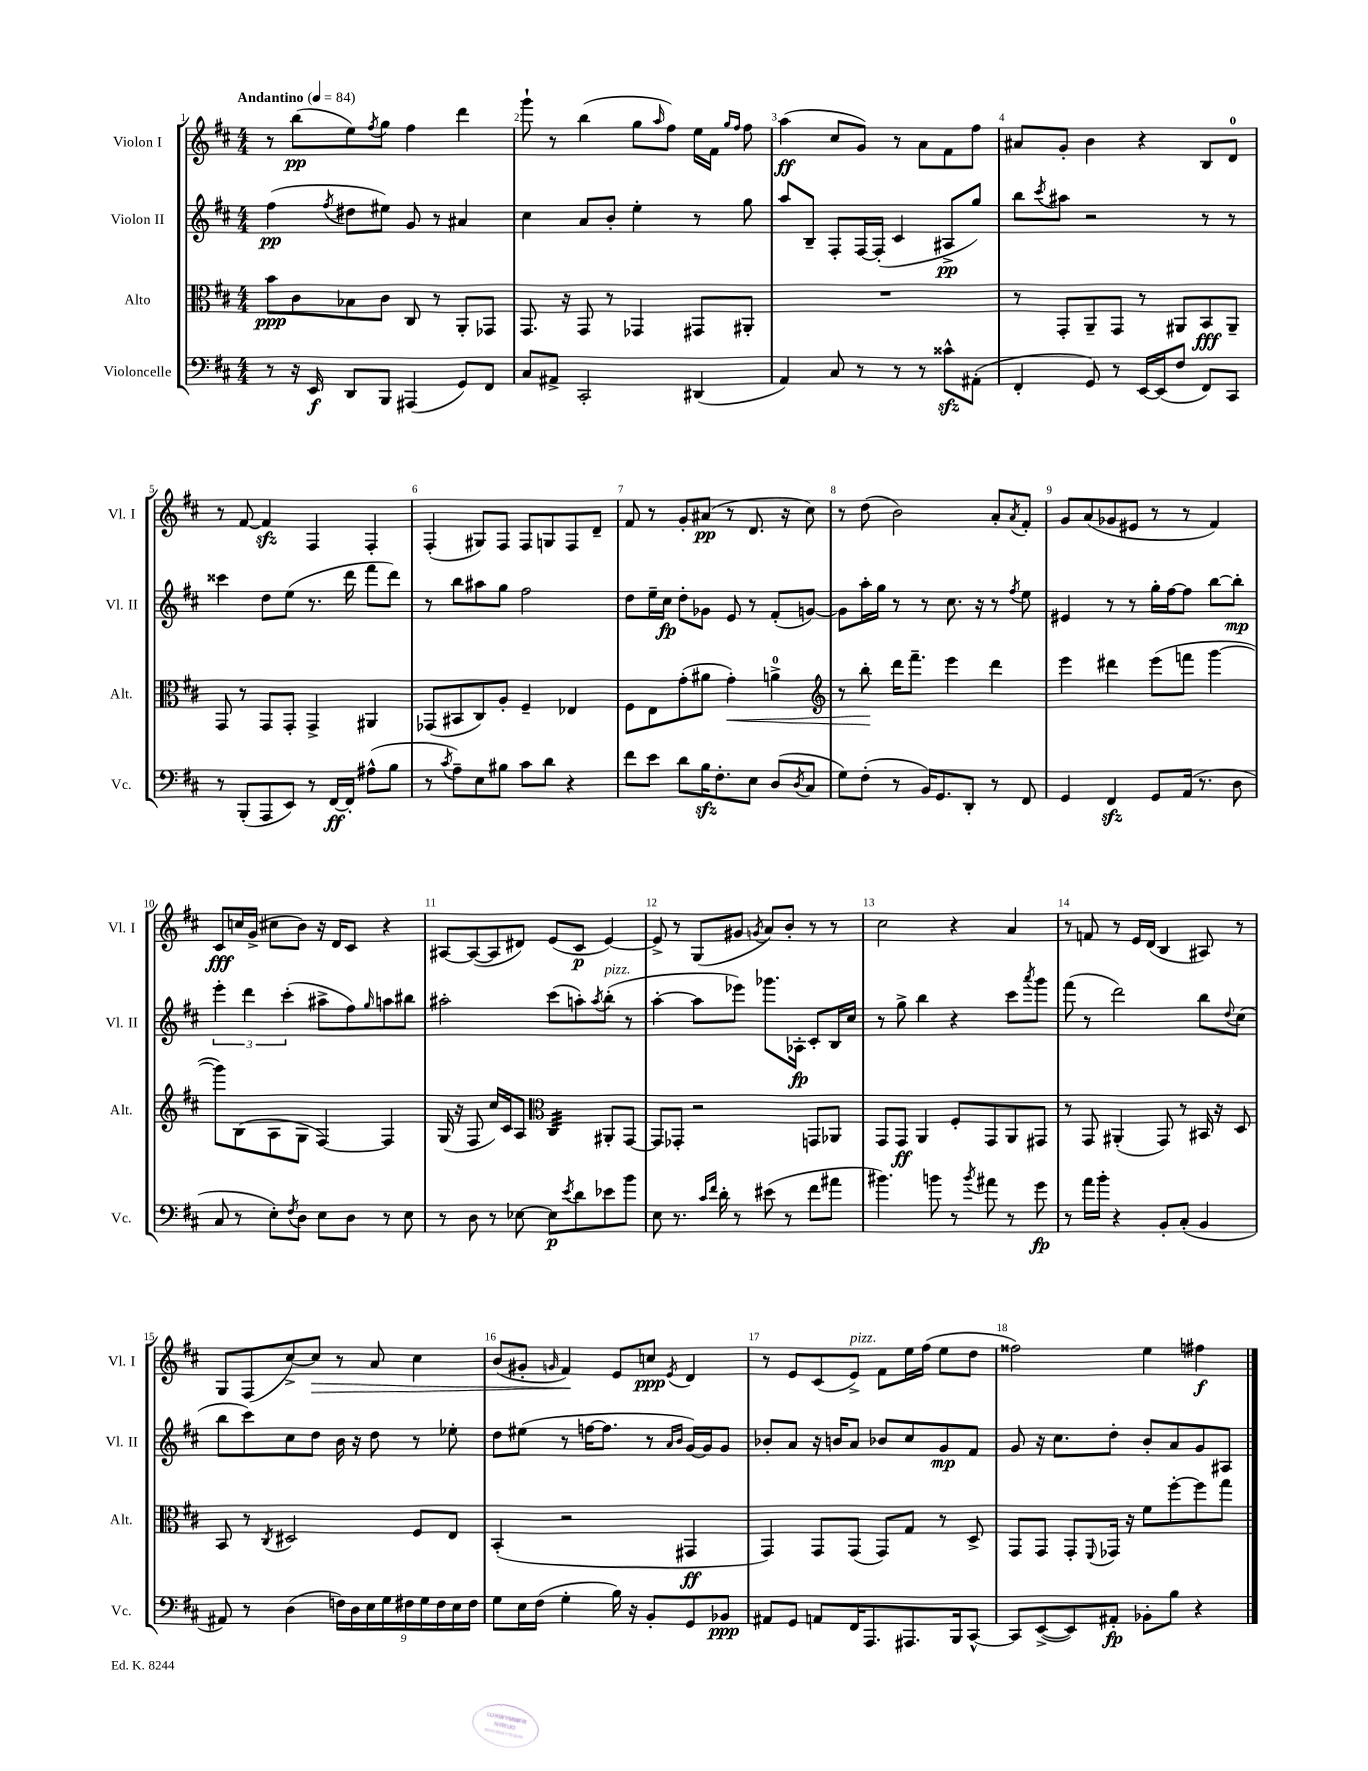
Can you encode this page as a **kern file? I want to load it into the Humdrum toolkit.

**kern	**kern	**kern	**kern
*staff4	*staff3	*staff2	*staff1
*clefF4	*clefC3	*clefG2	*clefG2
*k[f#c#]	*k[f#c#]	*k[f#c#]	*k[f#c#]
*M4/4	*M4/4	*M4/4	*M4/4
*MM84	*MM84	*MM84	*MM84
8r	8b	(4ff#	8r
16r	8c#	.	(8bb
16EE	.	.	.
.	.	8qff#	.
8DD	8B-	8dd#	8ee)
.	.	.	8qff#
8BBB	8c#	8ee#)	8gg
(4AAA#	8C#	8g	4ff#
.	8r	8r	.
8GG)	8AA'	4a#	4ddd
8FF#	8GG-	.	.
=	=	=	=
8C#	8.GG	4cc#	8ggg`
8AA#^	.	.	8r
.	16r	.	.
2CC#'	8GG	8a	(4bb
.	8r	8b'	.
.	4GG-	4ee'	8gg
.	.	.	16qqaa
.	.	.	8ff#)
(4DD#	8GG#	8r	16ee
.	.	.	16f#
.	.	.	16qqgg
.	.	.	16qqff#
.	8AA#'	8gg	8ff#
=	=	=	=
4AA)	1r	8aa	(4aa
.	.	8B~	.
8C#	.	8F#'	8cc#
8r	.	[16F#	8g)
.	.	(16F#']	.
8r	.	4c#	8r
8r	.	.	8a
8c##^^	.	8A#^	8f#
(8AA#'	.	8gg)	8ff#
=	=	=	=
4FF#'	8r	8bb	8a#
.	.	8qccc#	.
.	8GG'	8aa#	8g'
8GG)	8AA~	2r	4b
8r	8GG	.	.
[16EE	8r	.	4r
(16EE]	.	.	.
8F#	8AA#	.	.
8FF#)	8BB	8r	8B
8CC#	8AA#~	8r	8d
=	=	=	=
8r	8GG	4ccc##	8r
(8BBB'	8r	.	[8f#
8AAA	8GG	8dd	4f#]
8EE)	8GG'	(8ee	.
8r	4GG^	8.r	4F#
[16FF#	.	.	.
16FF#']	.	16ddd	.
(8A#^^	4AA#	8fff#	4F#'
8B	.	8ddd)	.
=	=	=	=
8r	(8GG-	8r	(4F#'
8qc#	.	.	.
8A~)	8BB#	8bb	.
8E	8C#)	8aa#	8G#)
8B#	8A'	8gg	8F#
8c#	4F#~	2ff#	8F#
8d	.	.	8G
4r	4E-	.	8F#
.	.	.	8d~
=	=	=	=
8f#	8F#	8dd	8f#
8e	8E	16ee~	8r
.	.	16cc#	.
8d	(8g'	8dd'	8g'
16B	8a#	8g-	(8a#
8.F#'	.	.	.
.	4g')	8e	8r
8E	.	8r	8.d
(8D	4a^	(8f#'	.
.	.	.	16r
8qD	.	.	.
8C#	.	[8g)	8cc#)
=	=	=	=
*	*clefG2	*	*
8G)	8r	8g]	8r
(8F#'	8bb'	16aa'	(8dd
.	.	16gg	.
8r	16ddd	8r	2b)
.	8.fff#~	.	.
16BB)	.	8r	.
8.GG	.	.	.
.	4eee	8.cc#	.
8DD'	.	.	.
.	.	16r	.
8r	4ddd	8r	8a'
.	.	8qff#	8qa
8FF#	.	8ee	8f#'
=	=	=	=
4GG	4eee	4e#	8g
.	.	.	(8a
4FF#	4ddd#	8r	8g-
.	.	8r	8e#
8GG	(8eee	16gg'	8r
.	.	[16ff#	.
(16AA	8fff	8ff#]	8r
8.r	.	.	.
.	[4ggg	[8bb	4f#)
8D	.	8bb']	.
=	=	=	=
8C#	8ggg])	6eee'	8c#
8r	(8B	.	16cc
.	.	6ddd	.
.	.	.	(16g^
8E')	8A	.	8cc#
.	.	(6ccc#'	.
8qF#	.	.	.
8D	8G	.	8b)
8E	[4F#)	8aa#^	16r
.	.	.	16d
8D	.	8ff#)	8c#
.	.	16qqgg	.
8r	4F#]	8aa	4r
8E	.	8bb#	.
=	=	=	=
8r	(16G	2aa#'	[8A#
.	16r	.	.
8D	8F#	.	(8A#_
8r	16cc#)	.	8A#]
.	16c#	.	.
[8E-	8A	.	8d#)
*	*clefC3	*	*
8E-]	4C#	(8ccc#	(8e
8qe	.	.	.
8d	.	8aa')	8c#
.	.	8qaa	.
8e-	8AA#'	(8bb'	[4e)
8b	[8GG	8r	.
=	=	=	=
8E	8GG]	[4aa'	8e^]
8.r	8GG-'	.	8r
.	2r	8aa]	(8G
16qqc#	.	.	.
16qqf#	.	.	.
16d'	.	.	.
8r	.	8eee-)	8g#
.	.	.	8qg
(8e#	.	8.ggg-	8a)
8r	.	.	8b'
.	.	16A-'	.
8f#	8GG	8c#'	8r
8a#	8AA-	16B	8r
.	.	16cc#	.
=	=	=	=
4.b#)	8GG	8r	2cc#
.	8GG	8gg^	.
.	4AA	4bb	.
8b	.	.	.
8r	8F#'	4r	4r
8qb	.	.	.
8a#	8GG	.	.
8r	8AA	8ccc#	4a
.	.	8qaaa	.
8g	8GG#	8ggg	.
=	=	=	=
8r	8r	(8fff#	8r
16a	8GG	8r	8f
16b'	.	.	.
4r	(4AA#'	2ddd)	8r
.	.	.	16e
.	.	.	(16d
8BB'	8GG)	.	4B
(8C#'	8r	.	.
4BB	16BB#	8bb	8A#)
.	16r	.	.
.	.	8qqdd	.
.	8D	(8cc#	8r
=	=	=	=
8AA#)	8BB	8bb	8G
8r	8r	8ccc#)	(8F#
.	8qC#	.	.
(4D	2D#	8cc#	[8cc#^)
.	.	8dd	8cc#]
18F)	.	16b	8r
18D	.	.	.
.	.	16r	.
18E	.	.	.
.	.	8dd	8a
18G	.	.	.
18F#	.	.	.
.	8F#	8r	4cc#
18G	.	.	.
18F#	.	.	.
.	8E	8ee-'	.
18E	.	.	.
18F#	.	.	.
=	=	=	=
8G	(4BB'	8dd	(8b
16E	.	(8ee#	8g#'
(16F#	.	.	.
.	.	.	16qqg
4G'	2r	8r	4f#)
.	.	[16ff	.
.	.	8.ff]	.
16B)	.	.	8e
16r	.	.	.
8BB'	.	8r	8cc
.	.	16qqa	.
.	.	16qqb	8qe
8GG	4GG#	[16g)	4d
.	.	16g]	.
8BB-	.	8g	.
=	=	=	=
8AA#	4GG)	8b-'	8r
8GG	.	8a	8e
8AA	8GG	16r	(8c#
.	.	16b	.
16FF#	(8GG	8a	8e^)
8.AAA	.	.	.
.	8GG)	8b-	8f#
8.AAA#	8G	8cc#	16ee
.	.	.	(16ff#
.	8r	8g	8ee
16BBB	.	.	.
[8CC#^^	8D^	8f#	8dd
=	=	=	=
8CC#]	8GG	8g	2ff##)
([8EE^	8GG	16r	.
.	.	8.cc#	.
8EE])	8GG'	.	.
.	8qqFF#	.	.
8AA#'	16GG-	8dd'	.
.	16r	.	.
8BB-'	8f#	8b'	4ee
8B	[8ff#'	8a	.
4r	8ff#]	8g	4ff#
.	8gg	8A#	.
==	==	==	==
*-	*-	*-	*-
